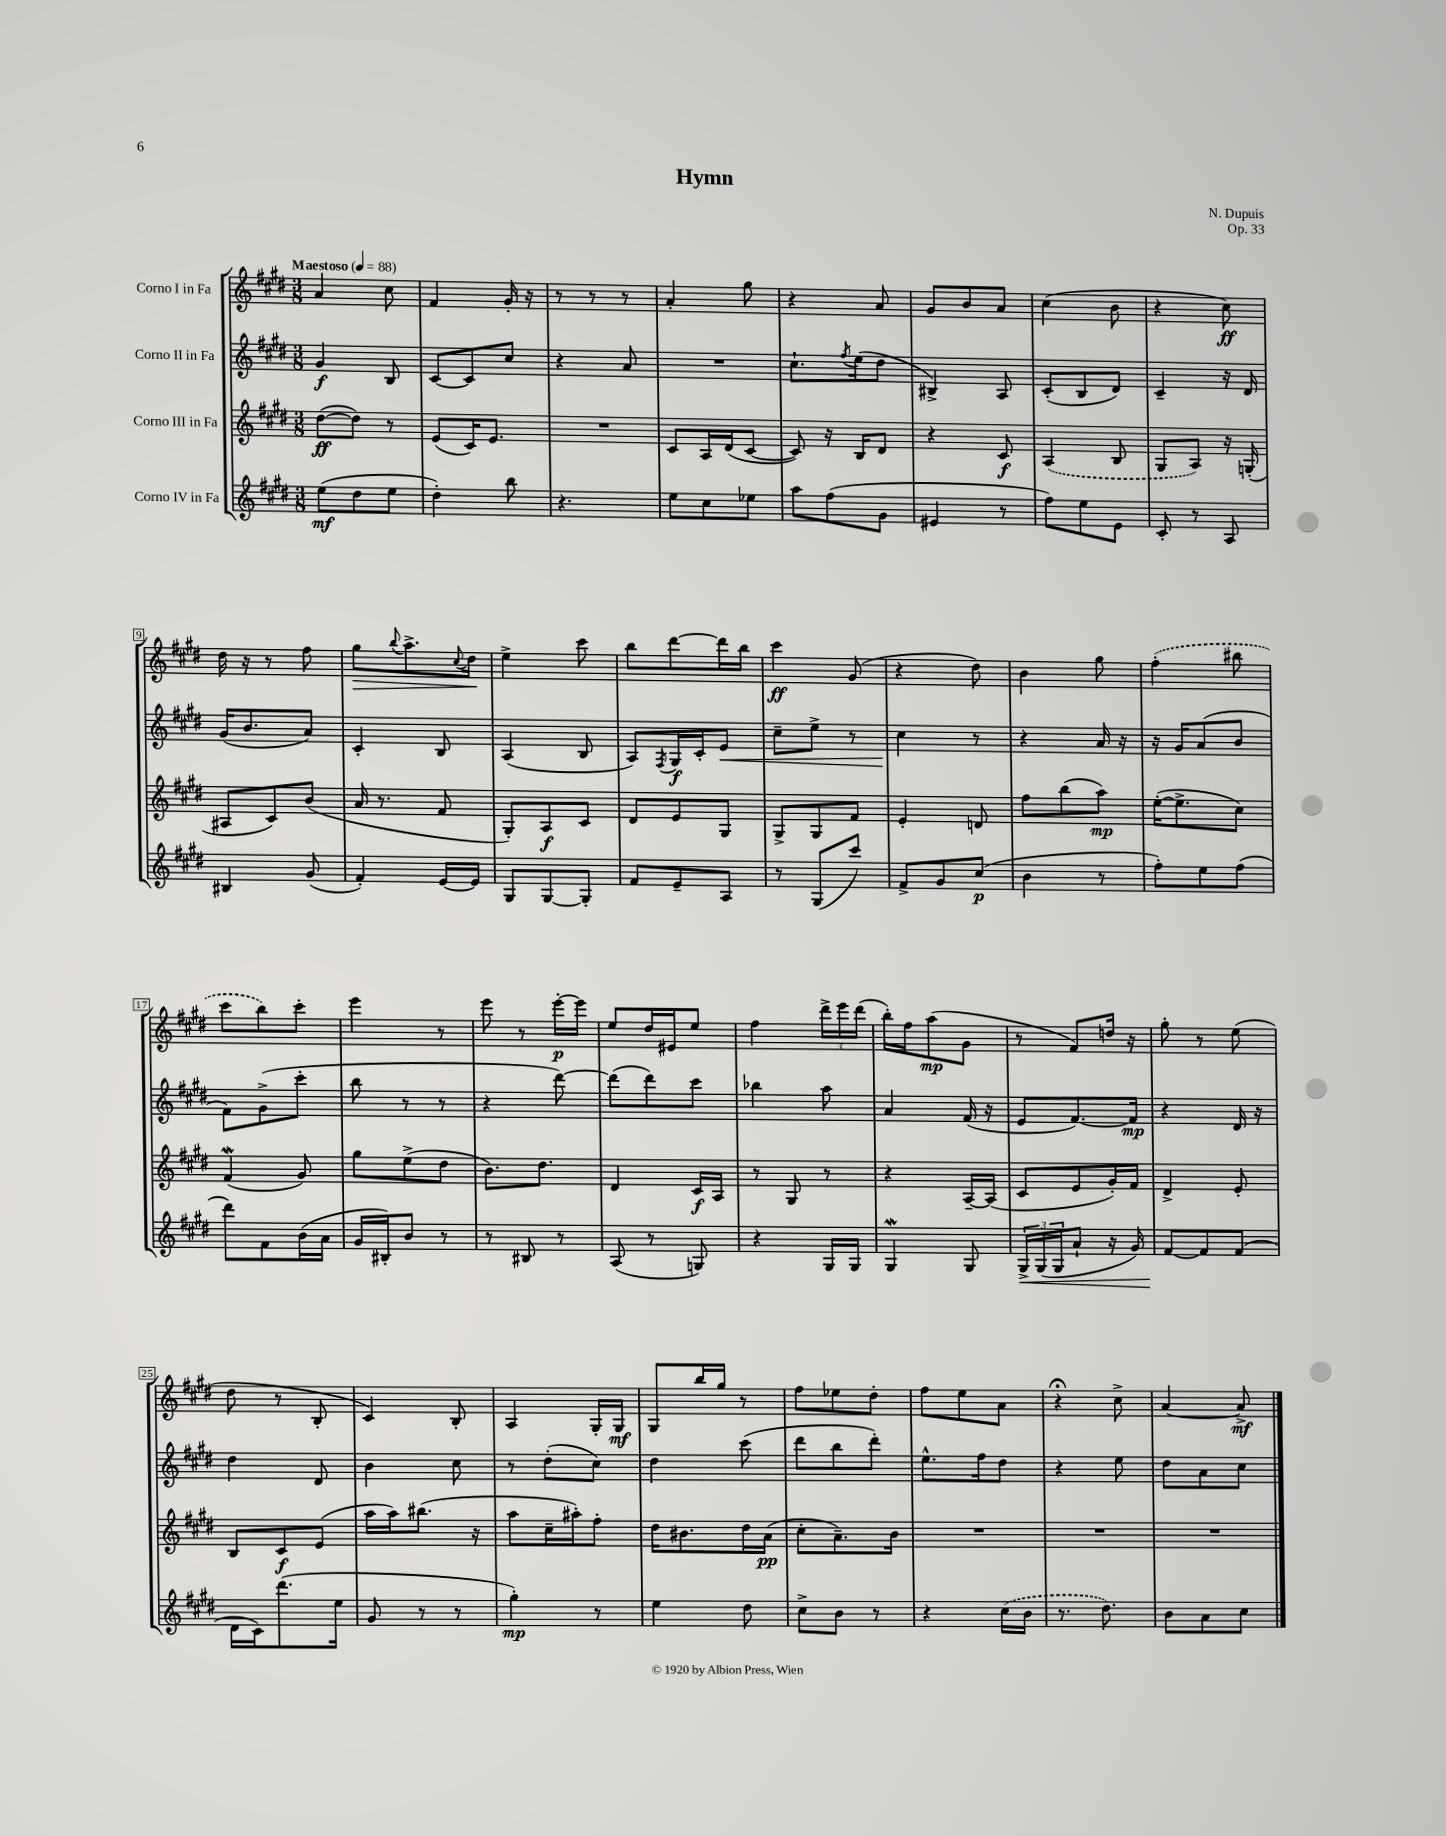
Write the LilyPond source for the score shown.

\header { title = "Hymn" composer = "N. Dupuis" opus = "Op. 33" }
<<
\new StaffGroup <<
\new Staff = "s0" \with { instrumentName = "Corno I in Fa" } {
    \clef treble \key e \major \numericTimeSignature \time 3/8 \tempo "Maestoso" 4 = 88
    a'4 cis''8 |
    fis'4 gis'16-. r16 |
    r8 r8 r8 |
    a'4-. gis''8 |
    r4 a'8 |
    gis'8 b'8 a'8 |
    cis''4( b'8 |
    r4 cis''8\ff) |
    dis''16 r16 r8 fis''8 |
    gis''8\> \appoggiatura { b''8 } a''8.-> \appoggiatura { cis''8 } dis''16\! |
    e''4-> cis'''8 |
    b''8 dis'''8~ dis'''16 b''16 |
    cis'''4\ff gis'8( |
    r4 dis''8) |
    b'4 gis''8 |
    \once \slurDashed fis''4-.( bis''8 |
    cis'''8 b''8) cis'''8-. |
    e'''4 r8 |
    e'''8 r8 e'''16~-.\p e'''16 |
    e''8 dis''16 eis'16 e''8 |
    fis''4 \tuplet 3/2 { dis'''16-> e'''16 dis'''16( } |
    b''16-.) fis''16 a''8\mp( gis'8 |
    r8 fis'8) d''16 r16 |
    gis''8-. r8 e''8( |
    dis''8 r8 b8-. |
    cis'4) b8-. |
    a4 gis16-. gis16\mf |
    gis8 b''16 gis''16 r8 |
    fis''8 ees''8 dis''8-. |
    fis''8 e''8 a'8 |
    r4\fermata cis''8-> |
    a'4~ a'8->\mf \bar "|." |
}
\new Staff = "s1" \with { instrumentName = "Corno II in Fa" } {
    \clef treble \key e \major \numericTimeSignature \time 3/8
    gis'4\f b8 |
    cis'8~ cis'8 cis''8 |
    r4 a'8 |
    R4. |
    cis''8.-! \acciaccatura { fis''8 } e''16( dis''8 |
    bis4->) a8 |
    cis'8-.( b8 dis'8) |
    cis'4-- r16 dis'16 |
    gis'16( b'8. a'8) |
    cis'4-. b8 |
    a4( b8 |
    a8) \acciaccatura { fis8 } gis16\f cis'16-. e'8\< |
    cis''8-- e''8-> r8 |
    cis''4\! r8 |
    r4 a'16 r16 |
    r16 gis'16 a'8( b'8 |
    fis'8) gis'8->( cis'''8-. |
    b''8 r8 r8 |
    r4 dis'''8~) |
    dis'''8( dis'''8) cis'''8 |
    bes''4 a''8 |
    a'4 fis'16( r16 |
    e'8 fis'8.~) fis'16\mp |
    r4 dis'16 r16 |
    dis''4 dis'8 |
    b'4 cis''8 |
    r8 dis''8-.( cis''8) |
    dis''4 cis'''8( |
    dis'''8 b''8 dis'''8-.) |
    e''8.-^ fis''16 dis''8 |
    r4 e''8 |
    dis''8 a'8 cis''8 \bar "|." |
}
\new Staff = "s2" \with { instrumentName = "Corno III in Fa" } {
    \clef treble \key e \major \numericTimeSignature \time 3/8
    dis''8~\ff( dis''8) r8 |
    e'8( cis'16) e'8. |
    R4. |
    cis'8 a16 dis'16( cis'8~ |
    cis'8) r16 b16 dis'8 |
    r4 cis'8\f |
    \once \slurDashed a4( b8 |
    gis8 a8) r16 g16-.( |
    ais8 cis'8) b'8( |
    a'16 r8. fis'8 |
    gis8-.) a8\f cis'8 |
    dis'8 e'8 gis8 |
    gis8-> gis8 fis'8 |
    e'4-. d'8 |
    fis''8 b''8( a''8\mp) |
    e''16~-.( e''8.-> cis''8) |
    fis'4\mordent( gis'8) |
    gis''8 e''8->( dis''8 |
    b'8.) dis''8. |
    dis'4 cis'16\f a16 |
    r8 gis8 r8 |
    r4 a16~-- a16( |
    cis'8 e'8 gis'16-.) fis'16 |
    dis'4-> e'8-. |
    b8 cis'8\f e'8( |
    a''16 a''16) bis''8.( r16 |
    a''8 cis''16-- ais''16-.) fis''8-. |
    dis''16 bis'8. dis''16 a'16\pp( |
    cis''8-. a'8.--) b'16 |
    R4. |
    R4. |
    R4. \bar "|." |
}
\new Staff = "s3" \with { instrumentName = "Corno IV in Fa" } {
    \clef treble \key e \major \numericTimeSignature \time 3/8
    e''8\mf( dis''8 e''8 |
    dis''4-.) b''8 |
    r4. |
    e''8 cis''8 ees''8 |
    a''8 fis''8( gis'8 |
    eis'4 r8 |
    fis''8) e''8 e'8 |
    cis'8-. r8 a8 |
    bis4 gis'8( |
    fis'4-.) e'16~ e'16 |
    gis8 gis8~ gis8-. |
    fis'8 e'8-- a8 |
    r8 gis8( cis'''8) |
    fis'8-> gis'8 cis''8\p( |
    b'4 r8 |
    fis''8-.) e''8 fis''8( |
    dis'''8) fis'8 b'16( a'16 |
    gis'16 bis16-.) b'8 r8 |
    r8 bis8 r8 |
    a8( r8 g8) |
    r4 gis16 gis16 |
    gis4\mordent gis8 |
    \tuplet 3/2 { gis16->\< gis16( gis16 } a'8-! r16 gis'16) |
    fis'8~\! fis'8 fis'8( |
    dis'16 cis'16) dis'''8.( e''16 |
    gis'8 r8 r8 |
    gis''4-.\mp) r8 |
    e''4 dis''8 |
    cis''8-> b'8 r8 |
    r4 \once \slurDashed cis''16( b'16 |
    r8. dis''8.) |
    b'8 a'8 cis''8 \bar "|." |
}
>>
>>
\layout { \context { \Score \override BarNumber.stencil = #(make-stencil-boxer 0.1 0.3 ly:text-interface::print) } }
